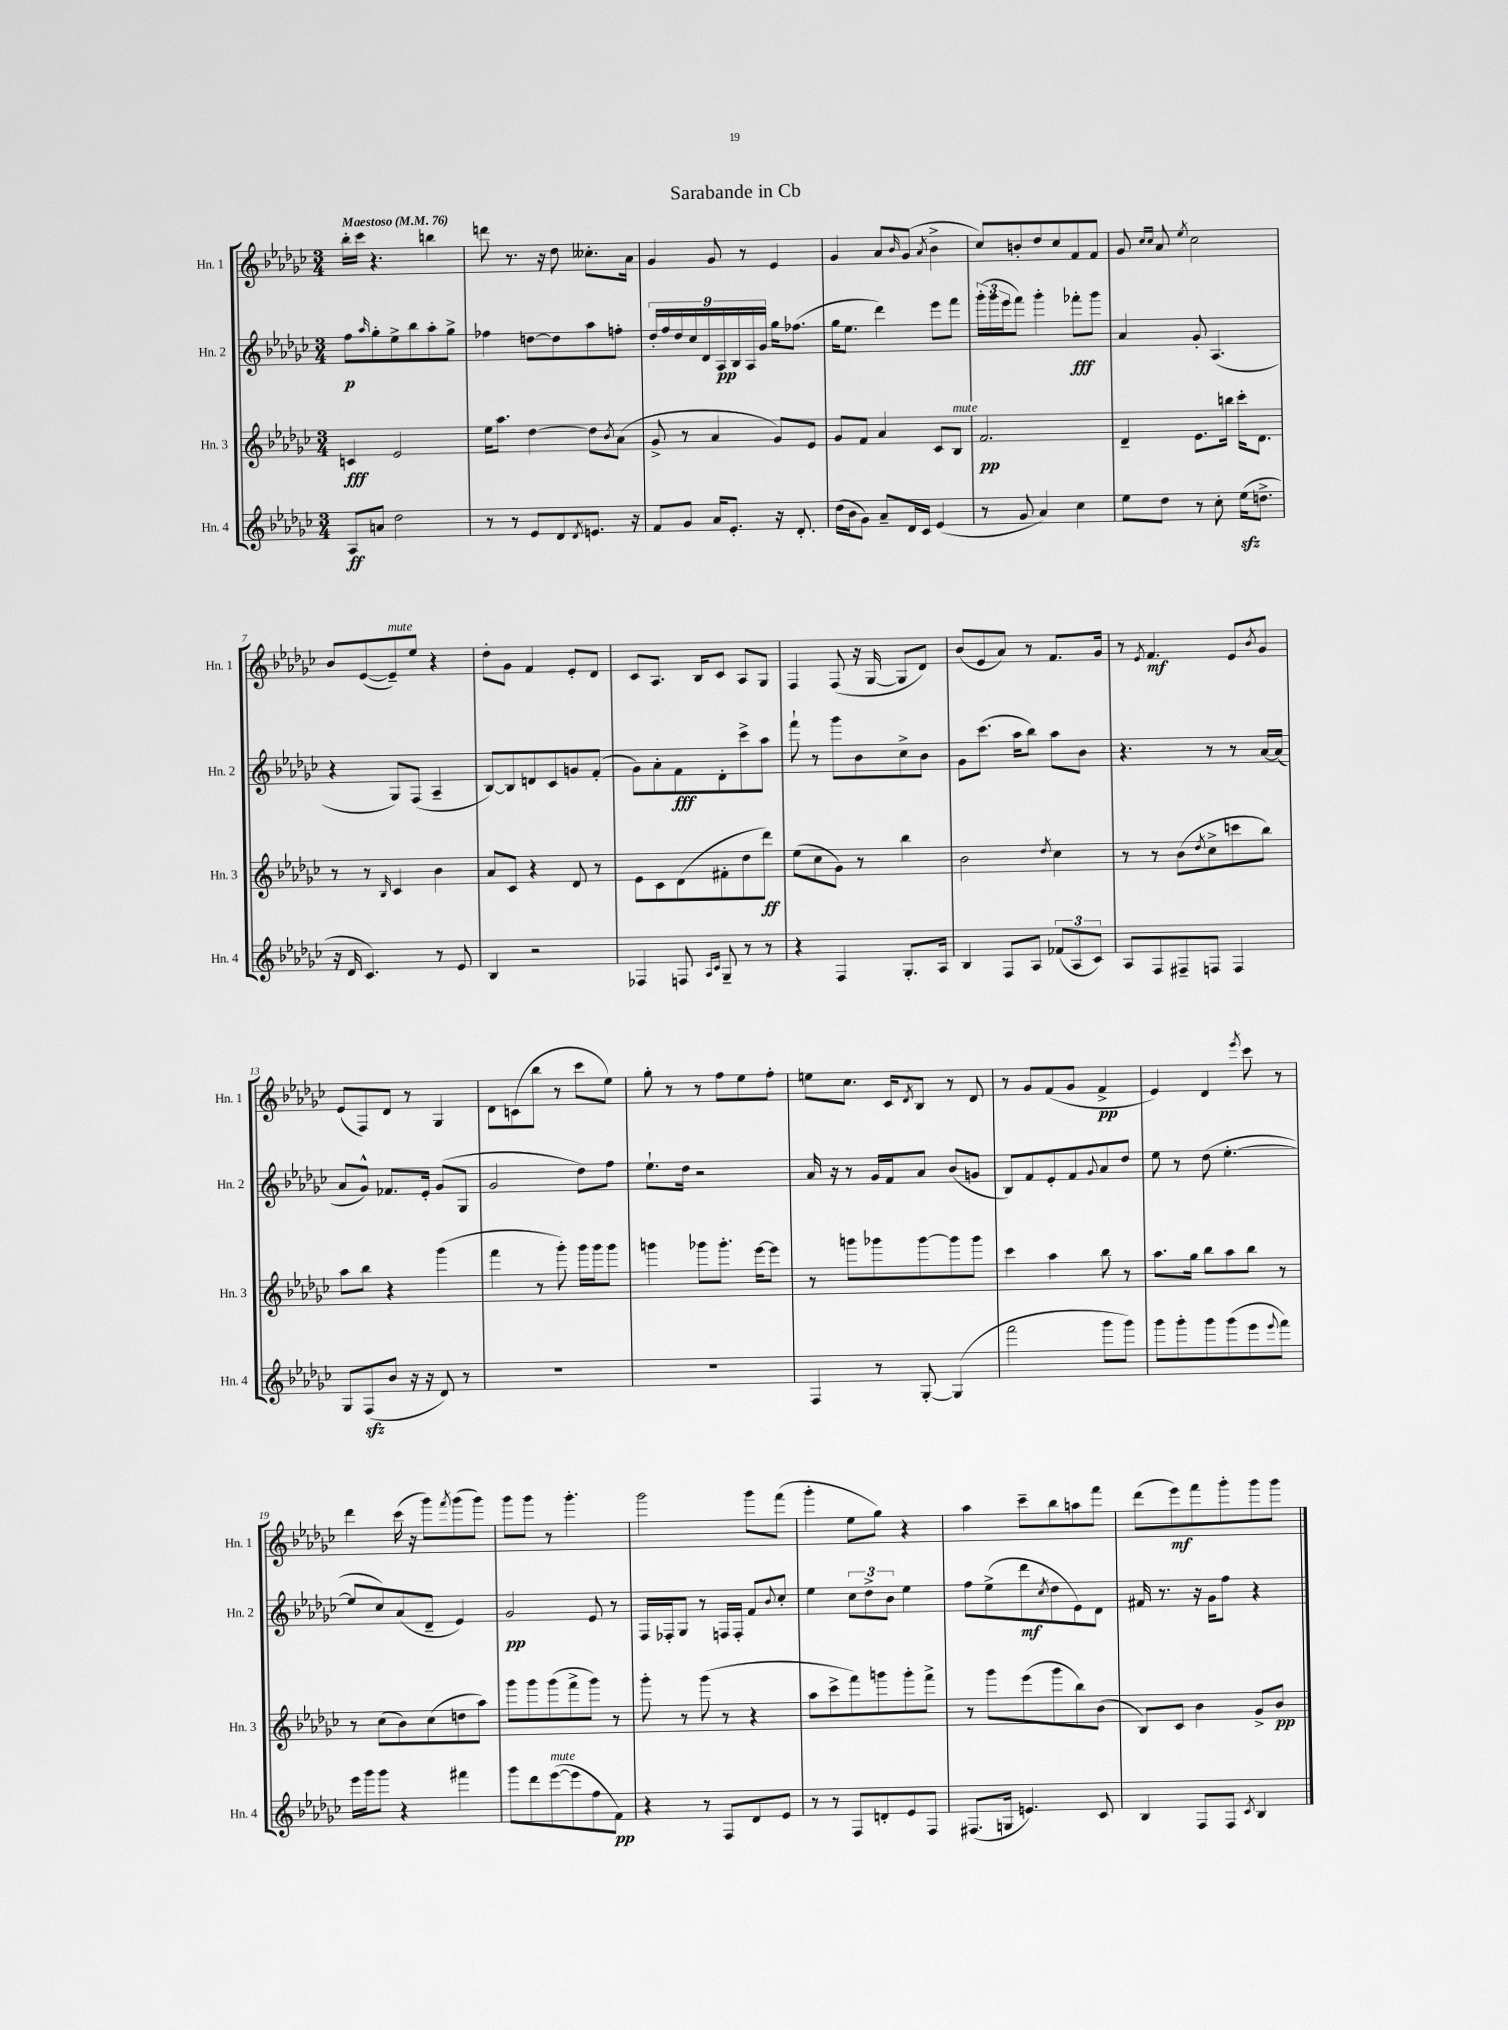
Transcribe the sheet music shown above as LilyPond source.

\header { title = "Sarabande in Cb" }
<<
\new StaffGroup <<
\new Staff = "s0" \with { instrumentName = "Hn. 1" shortInstrumentName = "Hn. 1" } {
    \clef treble \key ges \major \numericTimeSignature \time 3/4 \tempo "Maestoso" 4 = 76
    bes''16-. ces'''16 r4. b''4 |
    d'''8 r8. r16 des''8 ceses''8.-. aes'16 |
    ges'4 ges'8 r8 ees'4 |
    ges'4 aes'8 \grace { bes'16 } ges'8( \acciaccatura { aes'8 } bes'4-> |
    ces''8) b'8-. des''8 ces''8 f'8 f'8 |
    ges'8 \grace { ces''16 ces''16 } aes'8 \acciaccatura { ees''8 } ces''2 |
    bes'8 ees'8~( ees'8--^\markup { \italic "mute" }) ees''8 r4 |
    des''8-. ges'8 f'4 ees'8-. des'8 |
    ces'8 aes8. bes16 ces'8 aes8 ges8 |
    f4 f8( r16 ges16~ ges8 des'8) |
    bes'8( ees'8 aes'8) r8 f'8. ges'16 |
    r8 \acciaccatura { ees'8 } f'4.\mf ees'8 \acciaccatura { bes'8 } ges'8 |
    ees'8( f8) des'8 r8 ges4 |
    des'8 c'8( bes''8 r8 ces'''8 ees''8) |
    ges''8-. r8 r8 f''8 ees''8 f''8-. |
    e''8 ces''8. ces'16 \acciaccatura { des'8 } bes8 r8 des'8 |
    r8 ges'8 f'8( ges'8 f'4->\pp |
    ees'4) des'4 \acciaccatura { ees'''8 } ces'''8 r8 |
    des'''4 ces'''16( r16 ges'''8) \acciaccatura { f'''8 } ges'''8( ges'''8) |
    ges'''8 ges'''8 r8 ges'''4.-. |
    ges'''2 ges'''8 f'''8( |
    ges'''4-. ees''8 ges''8) r4 |
    aes''4 ces'''8-- bes''8 a''8 f'''8 |
    des'''8( ees'''8\mf) f'''8 ges'''8-. ges'''8 ges'''8 \bar "|." |
}
\new Staff = "s1" \with { instrumentName = "Hn. 2" shortInstrumentName = "Hn. 2" } {
    \clef treble \key ges \major \numericTimeSignature \time 3/4
    f''8\p \grace { aes''16 } ges''8-. ees''8-> bes''8 aes''8-. ges''8-> |
    fes''4 d''8~ d''8 aes''8 f''8-. |
    \tuplet 9/8 { des''16-. f''16 des''16 ces''16 des'16 aes16\pp bes16 aes16 ges'16 } ges''16 fes''8.( |
    ges''16 ees''8. des'''4) ees'''8 f'''8 |
    \tuplet 3/2 { ges'''16-.( ges'''16 ees'''16 } f'''8) ges'''4-. fes'''8-.\fff ges'''8 |
    aes'4 ges'8-. aes4.( |
    r4 ges8) f8( aes4-- |
    bes8~) bes8 d'8 ces'8 g'8 f'8-.( |
    ges'8) aes'8-. f'8\fff des'8-. ces'''8-> aes''8 |
    f'''8-! r8 ges'''8 bes'8 ces''8-> bes'8 |
    ges'8 ces'''8.( aes''16 bes''8) aes''8 bes'8 |
    r4. r8 r8 aes'16~ aes'16( |
    aes'8 ges'8-^) fes'8. ees'16-. ges'8( ges8 |
    ges'2 des''8) f''8 |
    ees''8.-! des''16 r2 |
    aes'16 r16 r8 ges'16 f'16 aes'8 bes'8( g'8 |
    bes8) f'8 ees'8-. f'8 \appoggiatura { ges'8 } aes'8 des''8 |
    ees''8 r8 des''8( ees''4.~-. |
    ees''8 ces''8) aes'8( des'8-- ees'4) |
    ges'2\pp ees'8 r8 |
    f16 fes16-. ges8 r8 f16 f16-. f'8 \appoggiatura { bes'8 } ces''8-. |
    ees''4 \tuplet 3/2 { ces''8 des''8-> bes'8 } ees''4 |
    f''8 ees''8->( des'''8\mf \acciaccatura { ces''8 } des''8 ees'8) des'8 |
    fis'16 r8. r16 ges'16 f''8 r4 \bar "|." |
}
\new Staff = "s2" \with { instrumentName = "Hn. 3" shortInstrumentName = "Hn. 3" } {
    \clef treble \key ges \major \numericTimeSignature \time 3/4
    c'4\fff ees'2 |
    ees''16 aes''8. des''4~ des''8 \acciaccatura { bes'8 } aes'8( |
    ges'8-> r8 aes'4 ges'8) ees'8 |
    ges'8 f'8 aes'4 ces'8 bes8^\markup { \italic "mute" } |
    f'2.\pp |
    des'4-- ees'8. b''16 ces'''16-. des'8. |
    r8 r8 \grace { bes16 } ces'4 bes'4 |
    aes'8 ces'8 r4 des'8 r8 |
    ees'8 ces'8 des'8( fis'8-. des''8 des'''8\ff) |
    ees''8( ces''8 ges'8) r8 bes''4 |
    bes'2 \acciaccatura { des''8 } ces''4 |
    r8 r8 bes'8( \acciaccatura { des''8 } ces''8-> c'''8 bes''8) |
    aes''8 bes''8 r4 ges'''4( |
    f'''4 r8 ges'''8-.) ges'''16 ges'''16 ges'''8 |
    g'''4 ges'''8 ges'''8.-. ees'''16~ ees'''8 |
    r8 g'''8 ges'''8 ges'''8~ ges'''8 ges'''8 |
    ces'''4 aes''4 bes''8 r8 |
    aes''8. ges''16 bes''8 aes''8 bes''8 r8 |
    r8 ces''8( bes'8) ces''8( d''8 aes''8) |
    ges'''8 ges'''8 ges'''8( f'''8-> ges'''8) r8 |
    ges'''8-. r8 ges'''8( r8 r4 |
    aes''8 ces'''8-> f'''8) g'''8 g'''8-. f'''8-> |
    r8 ges'''8 ees'''8( ges'''8 bes''8) bes'8( |
    bes8) ces'8 bes'4 ges'8-> bes'8\pp \bar "|." |
}
\new Staff = "s3" \with { instrumentName = "Hn. 4" shortInstrumentName = "Hn. 4" } {
    \clef treble \key ges \major \numericTimeSignature \time 3/4
    aes8\ff a'8 des''2 |
    r8 r8 ees'8 des'8 \acciaccatura { des'8 } e'8. r16 |
    f'8 ges'8 aes'16 ees'8.-. r16 des'8.-. |
    des''16( bes'16 ges'8) aes'8-- des'16 ces'16 ees'4( |
    r8 ges'8 aes'4) ces''4 |
    ees''8 des''8 r8 ces''8-. ees''16\sfz( d''8.-> |
    r16 des'16 ces'4.) r8 ees'8 |
    bes4 r2 |
    fes4 f8 \grace { aes16 ces'16 } ges8-- r8 r8 |
    r4 f4 ges8.-. aes16 |
    bes4 f8 aes8 \tuplet 3/2 { fes'8( aes8 ces'8) } |
    aes8 f8 fis8-- f8 f4 |
    ges8 f8\sfz( bes'8 r16 r16 des'8) r8 |
    R2. |
    R2. |
    f4 r8 ges8~-. ges4( |
    f'''2 ges'''8 ges'''8) |
    ges'''8 ges'''8-. ges'''8 ges'''8( ees'''8 \appoggiatura { ees'''8 } f'''8) |
    ees'''16 ges'''16 ges'''8 r4 fis'''4 |
    ges'''8 des'''8 ees'''8~^\markup { \italic "mute" }( ees'''8 f''8 f'8\pp) |
    r4 r8 f8 des'8 ees'8 |
    r8 r8 f8 d'8-. ees'8 f8 |
    fis8.( g16 e'4.) ces'8 |
    bes4 f8 f8 \acciaccatura { ces'8 } bes4 \bar "|." |
}
>>
>>
